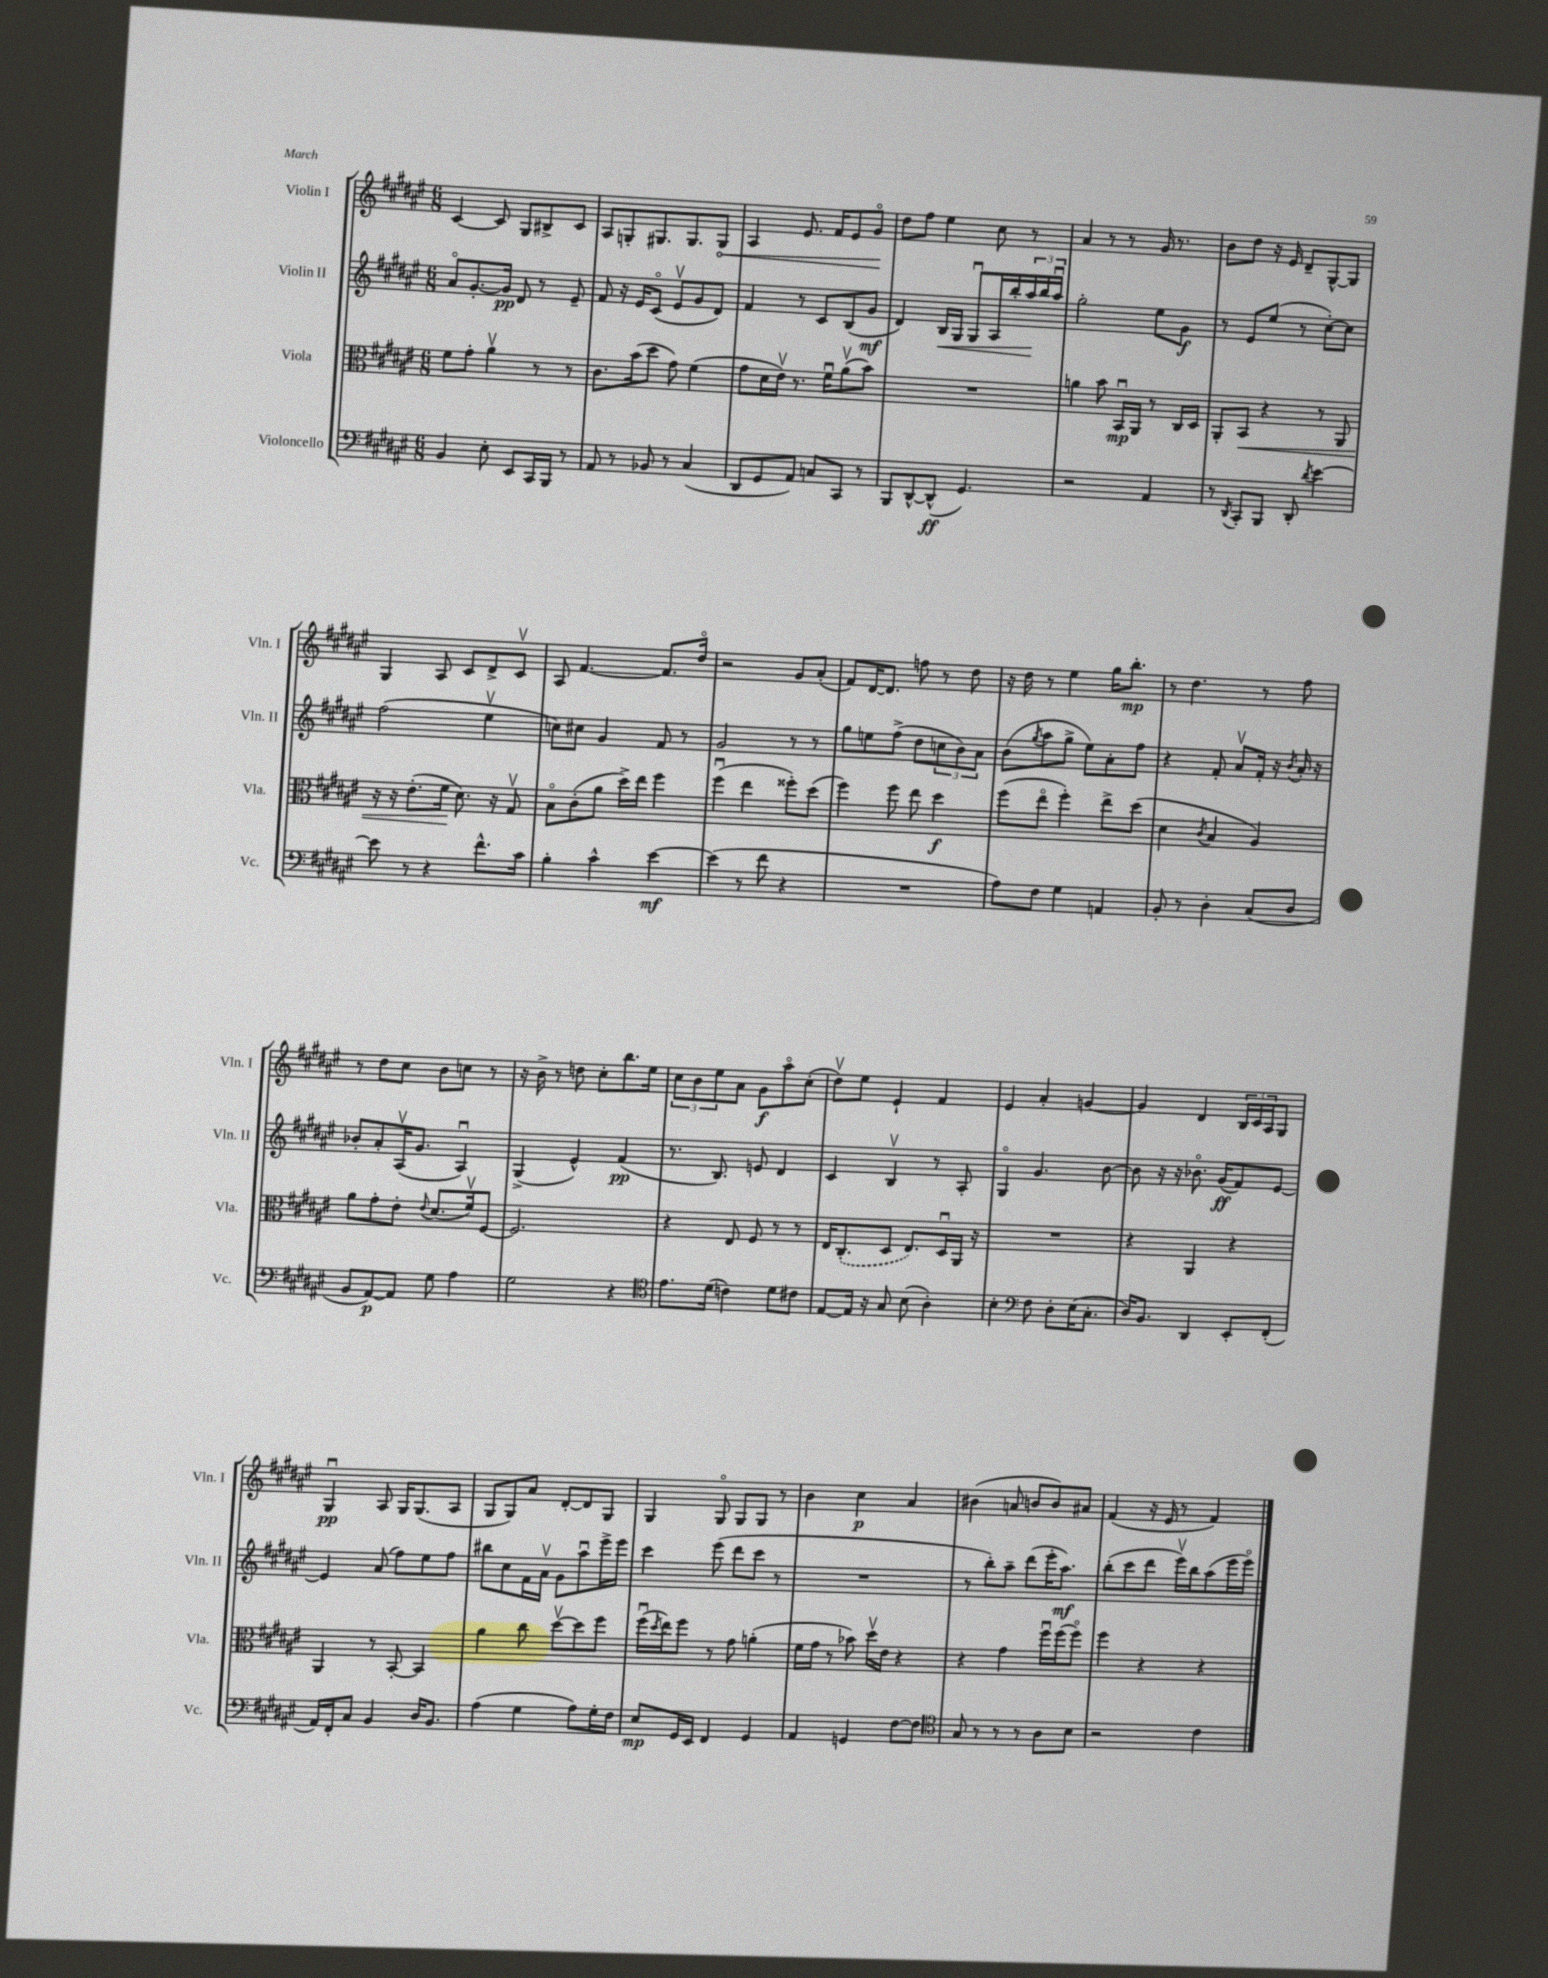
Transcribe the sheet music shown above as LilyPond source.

<<
\new StaffGroup <<
\new Staff = "s0" \with { instrumentName = "Violin I" shortInstrumentName = "Vln. I" } {
    \clef treble \key fis \major \numericTimeSignature \time 6/8
    cis'4~ cis'8 gis8 bis8-> cis'8 |
    ais8 g8-. gis8. gis8. \once \override Hairpin.circled-tip = ##t gis8\< |
    ais4 eis'8. fis'16 eis'8 gis'8\flageolet\! |
    dis''8 fis''8 eis''4 cis''8 r8 |
    ais'4 r8 r8 gis'16 r8. |
    b'8 dis''8 r16 eis'16 dis'8-- gis8~-^ gis8 |
    gis4 ais8 cis'8 dis'8-> cis'8\upbow |
    ais8 fis'4.~ fis'8. dis''16\flageolet |
    r2 gis'8 ais'8-.( |
    fis'8) dis'16~ dis'8. f''8 r8 dis''8 |
    r16 dis''16 r8 eis''4 gis''16 b''8.-.\mp |
    r8 dis''4. r8 fis''8 |
    r8 dis''8 cis''8 b'8 c''8 r8 |
    r16 b'16-> r8 d''8 cis''8-. b''8. eis''16 |
    \tuplet 3/2 { cis''8 b'8 eis''8 } ais'8 gis'8\f ais''8\flageolet cis''8-.( |
    dis''8\upbow) eis''8 eis'4-! fis'4 |
    eis'4 ais'4-. g'4~ |
    g'4 dis'4 \tuplet 3/2 { b16 cis'16 ais16 } gis8 |
    gis4\downbow\pp ais8 gis16 gis8.( ais8 |
    gis8 gis8) ais'8 dis'8~-. dis'8 gis8 |
    gis4 gis8\flageolet gis8 gis8 r8 |
    b'4 cis''4\p ais'4 |
    bis'4( a'8 b'8 b'8) ais'8 |
    fis'4( r16 eis'16 r8 fis'4) \bar "|." |
}
\new Staff = "s1" \with { instrumentName = "Violin II" shortInstrumentName = "Vln. II" } {
    \clef treble \key fis \major \numericTimeSignature \time 6/8
    ais'8\flageolet gis'8.~-. gis'16\pp dis'8 r8 eis'8-- |
    fis'8 r16 eis'16 cis'8\flageolet( eis'8\upbow gis'8 dis'8) |
    fis'4 r8 cis'8 b8( gis'8\mf |
    dis'4) b16\< gis16 gis8\downbow ais16 b''16-. \tuplet 3/2 { ais''16\! b''16 ais''16\downbow } |
    gis''2-. eis''8 gis'8\f |
    r8 eis'8 eis''8( r8 cis''8~-.) cis''8 |
    fis''2( eis''4\upbow |
    c''8) cis''8 gis'4 fis'8 r8 |
    gis'2 r8 r8 |
    gis''8 e''8 fis''8->( dis''8 \tuplet 3/2 { c''8 b'8) ais'8 } |
    b'8( \acciaccatura { gis''8 } ais''8 gis''8-> eis''8) ais'8-. fis''8 |
    r4 fis'8-. ais'8\upbow fis'16-. r16 \acciaccatura { b'8 } ais'16-. r16 |
    bes'8-. ais'8-. ais16\upbow( gis'8. ais4\downbow) |
    gis4->( eis'4-^) fis'4\pp( |
    r8. b8.) e'8 dis'4 |
    cis'4 b4\upbow r8 ais8-. |
    gis4\flageolet gis'4. b'8~ |
    b'8 r16 r16 bes'8.\flageolet gis'16\ff( fis'8) eis'8~ |
    eis'4 ais'8( fis''8) eis''8 fis''8 |
    bis''8 cis''8 fis'16 ais'16\upbow gis'8 ais''8\downbow eis'''16-> eis'''16 |
    cis'''4 eis'''8( dis'''8 cis'''8 r8 |
    R2. |
    r8 b''8-.) ais''8-- dis'''8( eis'''16-. ais''8.\mf) |
    b''8-.( cis'''8 dis'''8 eis'''16\upbow) b''16 ais''8( eis'''16 eis'''16\flageolet) \bar "|." |
}
\new Staff = "s2" \with { instrumentName = "Viola" shortInstrumentName = "Vla." } {
    \clef alto \key fis \major \numericTimeSignature \time 6/8
    fis'8 gis'8-. ais'4\upbow r8 r8 |
    cis'8. b'16( dis''8 gis'8) fis'4( |
    gis'8 dis'16 eis'16\upbow) r8. fis'16\downbow ais'8\upbow( b'8) |
    R2. |
    a'4 b'8 b,16\downbow\mp ais,16 r8 cis16 dis16 |
    ais,8-. b,8\< r4 r8 ais,8 |
    r16 r16 eis'8.-.( fis'16\! dis'8.) r16 gis8\upbow |
    b8\flageolet cis'8-.( ais'8 dis''16->) eis''16 fis''4 |
    fis''4\downbow( eis''4 fisis''8-.) dis''8( |
    fis''4) fis''8 eis''8 dis''4\f |
    fis''8( eis''8\flageolet fis''4-.) eis''8-> dis''8( |
    dis'4 \acciaccatura { cis'8 } b4 ais4) |
    ais'8 gis'8-. eis'8-. \appoggiatura { eis'8 } dis'8.( fis'16\upbow) fis8~ |
    fis2. |
    r4 eis8 fis8 r8 r8 |
    eis16 \once \slurDashed cis8.-.( dis8 eis8.) dis16\downbow ais,16 r16 |
    R2. |
    r4 ais,4 r4 |
    ais,4 r8 b,8~-. b,4 |
    ais'4 cis''8 dis''8~\upbow dis''8 fis''8 |
    fis''16\downbow( \acciaccatura { dis''8 } eis''16) fis''8 r8 gis'8 a'4-.( |
    fis'16 gis'16 r8 bes'8) dis''16\upbow eis'16 r4 |
    r4 gis'4 fis''16\downbow fis''16( fis''8\flageolet) |
    fis''4 r4 r4 \bar "|." |
}
\new Staff = "s3" \with { instrumentName = "Violoncello" shortInstrumentName = "Vc." } {
    \clef bass \key fis \major \numericTimeSignature \time 6/8
    b,4 eis8-. eis,8 cis,16 b,,16 r8 |
    ais,8 r8 bes,8 r8 cis4( |
    dis,8 gis,8 ais,8) c8 cis,8 r8 |
    b,,8 dis,8~-^ dis,8-^\ff( gis,4.) |
    r2 ais,4 |
    r8 \acciaccatura { dis,8 } cis,8-. b,,8 dis,8-. \acciaccatura { dis'8 } eis'4~ |
    eis'8 r8 r4 fis'8.-^ cis'16 |
    b4-. cis'4-^ eis'4~\mf |
    eis'4( r8 fis'8 r4 |
    R2. |
    ais8) fis8 gis4 a,4 |
    b,8-. r8 dis4-. cis8( dis8 |
    b,8 ais,8~\p) ais,8 gis8 ais4 |
    gis2 r4 |
    \clef tenor eis'8. dis'16( c'4) dis'8 cis'8 |
    eis8~ eis16 r16 gis8 b8( ais4-.) |
    b4-. \clef bass fis8 dis8-. eis16( cis8.-. |
    dis16) b,8. dis,4 eis,8-. fis,8-.( |
    ais,16) fis,16-. cis8 b,4 dis16 b,8. |
    ais4( gis4 ais8) gis16-. fis16 |
    eis8\mp gis,16 eis,16 fis,4 gis,4 |
    ais,4 g,4 fis8~ fis8 |
    \clef tenor gis8 r8 r8 r8 ais8 b8 |
    r2 cis'4 \bar "|." |
}
>>
>>
\layout { \context { \Score \remove "Bar_number_engraver" } }
